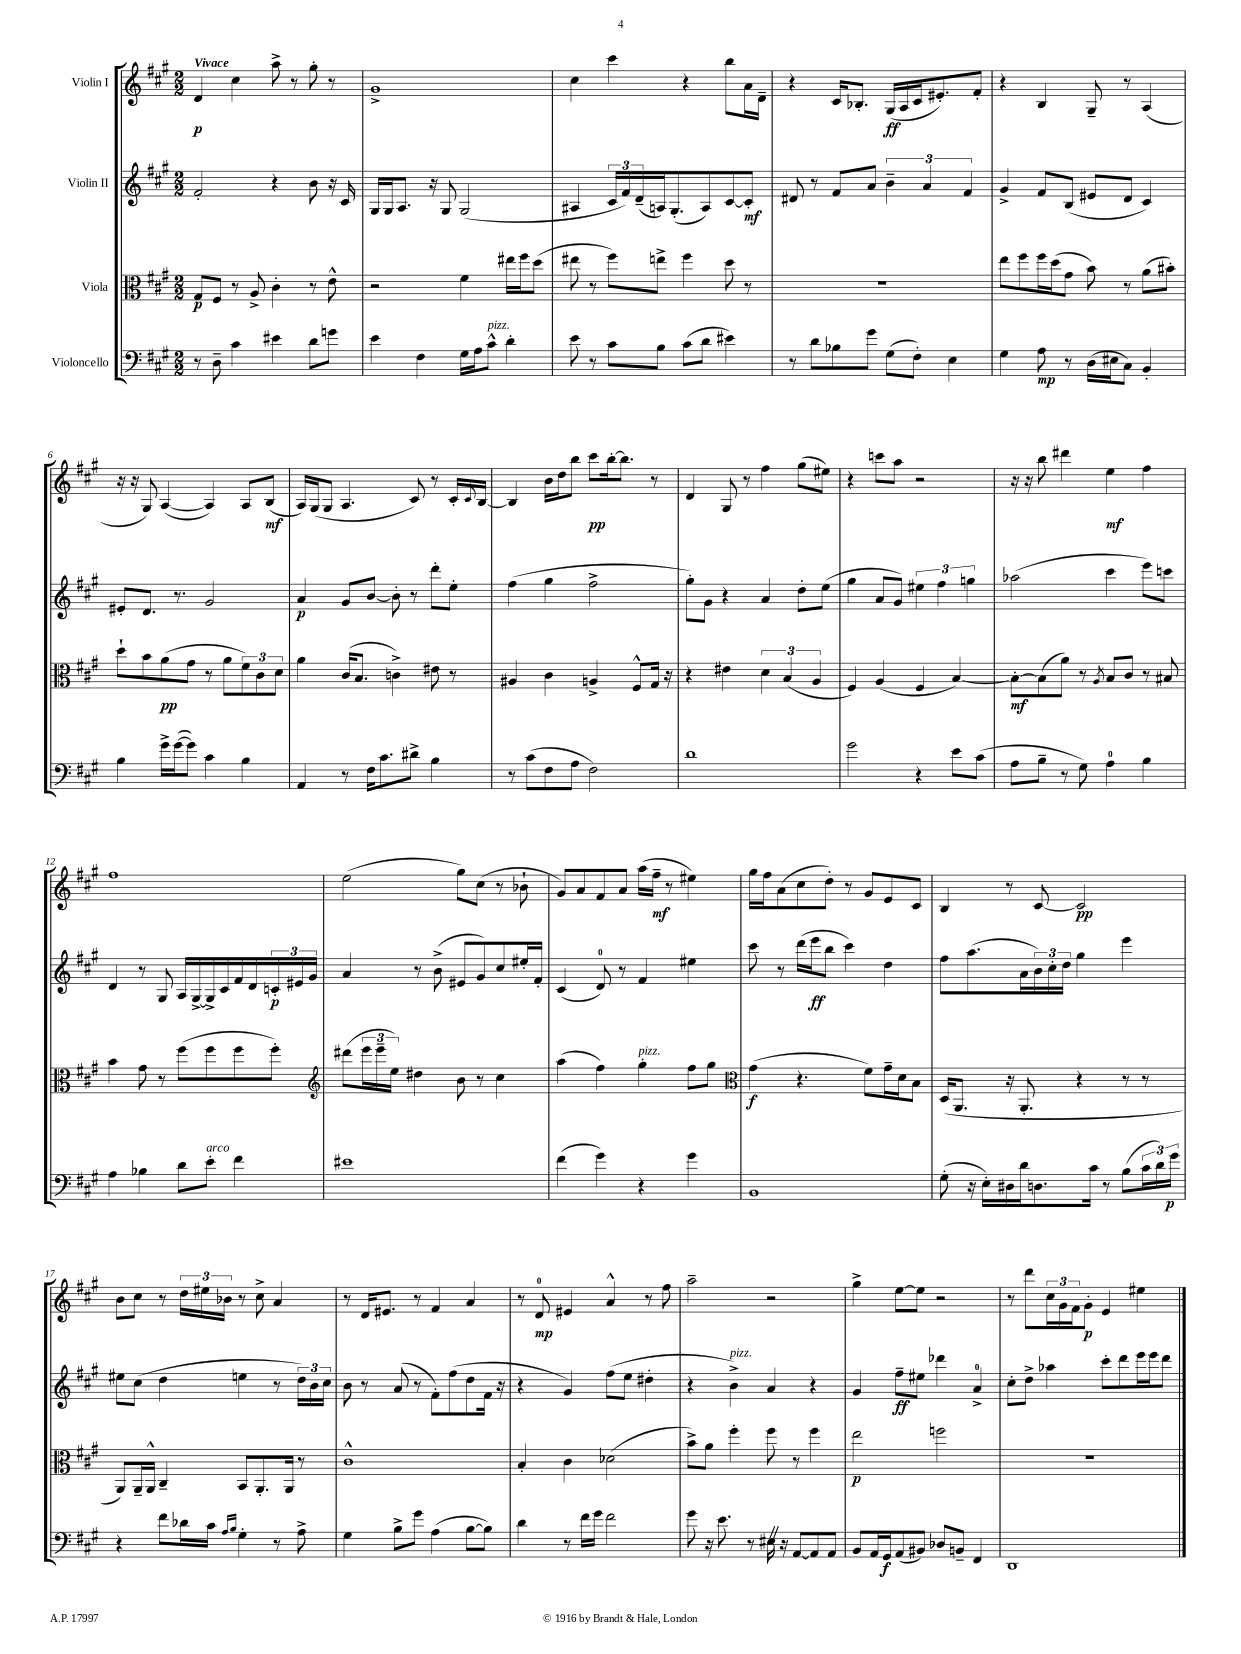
<<
\new StaffGroup <<
\new Staff = "s0" \with { instrumentName = "Violin I" } {
    \clef treble \key a \major \numericTimeSignature \time 2/2 \tempo "Vivace"
    d'4\p cis''4 a''8-> r8 gis''8-. r8 |
    gis'1-> |
    cis''4 cis'''4 r4 b''8 a'16 d'16-- |
    r4 cis'16 bes8.-. gis16\ff( a16 cis'16 eis'8.-.) fis'8-. |
    r4 b4 gis8-- r8 a4( |
    r16 r16 gis8) a4~( a4) a8 b8\mf( |
    a16) gis16( gis8 a4. cis'8) r8 cis'16-. \appoggiatura { cis'8 } b16~ |
    b4 b'16 d''16 b''8 cis'''8\pp b''16~-. b''8. r8 |
    d'4 gis8 r8 fis''4 gis''8( eis''8) |
    r4 c'''8 a''8 r2 |
    r16 r16 b''8 dis'''4 e''4\mf fis''4 |
    fis''1 |
    e''2( gis''8) cis''8( r8 bes'8-! |
    gis'8) a'8 fis'8 a'8 a''16( fis''16--\mf r8 eis''4) |
    gis''16 fis''16 a'8( cis''8 d''8-.) r8 gis'8 e'8 cis'8 |
    b4 r8 cis'8~ cis'2\pp |
    b'8 cis''8 r8 \tuplet 3/2 { d''16 eis''16 bes'16 } r8 cis''8-> a'4 |
    r8 d'16 eis'8. r8 fis'4 a'4 |
    r8 d'8-0\mp eis'4 a'4-^ r8 fis''8 |
    a''2-- r2 |
    gis''4-> e''8~ e''8 r2 |
    r8 d'''8 \tuplet 3/2 { cis''16 gis'16 fis'16 } gis'8-.\p e'4 eis''4 \bar "|." |
}
\new Staff = "s1" \with { instrumentName = "Violin II" } {
    \clef treble \key a \major \numericTimeSignature \time 2/2
    fis'2-. r4 b'8 r16 cis'16 |
    gis16 gis16 a8. r16 gis8 gis2( |
    ais4 \tuplet 3/2 { cis'16 fis'16) d'16--( } a16) gis8.-.( a8) cis'8~ cis'8-.\mf |
    dis'8 r8 fis'8 a'8 \tuplet 3/2 { b'4-- a'4 fis'4 } |
    gis'4-> fis'8 b8( eis'8 d'8 cis'4) |
    eis'8-. d'8. r8. gis'2 |
    a'4\p gis'8 b'8~ b'8-. r8 d'''8-. e''8-. |
    fis''4( gis''4 fis''2-> |
    gis''8-.) gis'8 r4 a'4 d''8-. e''8( |
    gis''4 a'8 gis'8) \tuplet 3/2 { eis''4 fis''4 g''4 } |
    aes''2( cis'''4 e'''8) c'''8 |
    d'4 r8 gis8 a16 gis16~-> gis16-> cis'16 fis'16 d'16 \tuplet 3/2 { c'16-.\p eis'16 gis'16 } |
    a'4 r8 b'8->( eis'8 gis'8) cis''8 eis''16-. fis'16-. |
    cis'4( d'8-0) r8 fis'4 eis''4 |
    cis'''8 r8 d'''16( e'''16\ff b''8 cis'''4) d''4 |
    fis''8 a''8.( a'16 \tuplet 3/2 { b'16) cis''16-. d''16 } gis''4 e'''4 |
    eis''8 cis''8( d''4 e''4 r8 \tuplet 3/2 { d''16) b'16 cis''16 } |
    b'8 r8 a'8( r8 fis'8-.) fis''8( d''8 fis'16 r16 |
    r4 gis'4) fis''8( e''8 dis''4-. |
    r4 b'4->^\markup { \italic "pizz." }) a'4 r4 |
    gis'4 fis''8--\ff eis''8 des'''4 a'4-0-> |
    cis''8-. d''8-> aes''4 cis'''8-. d'''8 e'''16 e'''16 d'''8 \bar "|." |
}
\new Staff = "s2" \with { instrumentName = "Viola" } {
    \clef alto \key a \major \numericTimeSignature \time 2/2
    gis8\p fis8 r8 a8-> cis'4-. r8 e'8-^ |
    r2 fis'4 eis''16 fis''16 d''8( |
    eis''8 r8 fis''8) e''8-> fis''4 d''8 r8 |
    r1 |
    e''8 fis''8 fis''16 d''16( gis'8 b'8) r8 a'8( bis'8-.) |
    d''8-! b'8 a'8\pp( gis'8 r8 a'8 \tuplet 3/2 { fis'8) cis'8 d'8 } |
    a'4 cis'16( b8. c'4->) eis'8 r8 |
    ais4 cis'4 a4-> fis8-^ gis16 r16 |
    r4 eis'4 \tuplet 3/2 { d'4 b4( a4 } |
    fis4) a4( fis4 b4~) |
    b8~-.\mf b8( a'8) r8 \acciaccatura { a8 } b8 cis'8 r8 bis8 |
    b'4 gis'8 r8 fis''8( fis''8 fis''8 fis''8-.) |
    \clef treble dis'''8( \tuplet 3/2 { e'''16 e'''16-- e''16) } dis''4 b'8 r8 cis''4 |
    a''4( fis''4) gis''4-.^\markup { \italic "pizz." } fis''8 gis''8 |
    \clef alto gis'4\f( r4. fis'8) gis'16-- d'16 b8 |
    d16( a,8. r16 a,8.-. r4 r8 r8 |
    a,8) a,16-- a,16-^ cis4-- b,8 a,8.-. a,16 r8 |
    cis'1-^ |
    b4-. cis'4 des'2( |
    b'8->) a'8 fis''4-. fis''8 r8 fis''4 |
    e''2\p f''2 |
    R1 \bar "|." |
}
\new Staff = "s3" \with { instrumentName = "Violoncello" } {
    \clef bass \key a \major \numericTimeSignature \time 2/2
    r8 d8-- cis'4 eis'4 d'8 g'8 |
    e'4 fis4 gis16 a16 cis'8-^^\markup { \italic "pizz." } d'4-. |
    e'8 r8 cis'8 b8 cis'8( d'8 eis'4) |
    r8 d'8 bes8 gis'8 gis8( fis8-.) e4 |
    gis4 a8\mp r8 d16( eis16 cis8) b,4-. |
    b4 gis'16-> gis'16~( gis'8) cis'4 b4 |
    a,4 r8 fis16 cis'8. dis'8-> b4 |
    r8 cis'8( fis8 a8 fis2) |
    d'1 |
    gis'2 r4 e'8 cis'8( |
    a8 b8-- r8 gis8) a4-0 b4 |
    a4 bes4 d'8 e'8-.^\markup { \italic "arco" } fis'4 |
    eis'1 |
    fis'4( gis'4) r4 gis'4 |
    b,1 |
    gis8-.( r16 e16-.) dis16 d'16 d8. cis'16 r8 b8( \tuplet 3/2 { cis'16 d'16) gis'16\p } |
    r4 fis'8 des'16 cis'16 \grace { a16 b16 } gis4-. r8 a8-> |
    gis4 b8-> gis'8 a4( b8~ b8) |
    d'4 r8 fis'16 gis'16 fis'2 |
    gis'8 r16 e'8. r8 eis16 \once \override BreathingSign.text = \markup { \musicglyph "scripts.caesura.straight" } \breathe r16 a,8~ a,8 a,8 |
    b,8 a,16 gis,16\f a,8( bis,8) des8 b,8-- fis,4 |
    d,1 \bar "|." |
}
>>
>>
